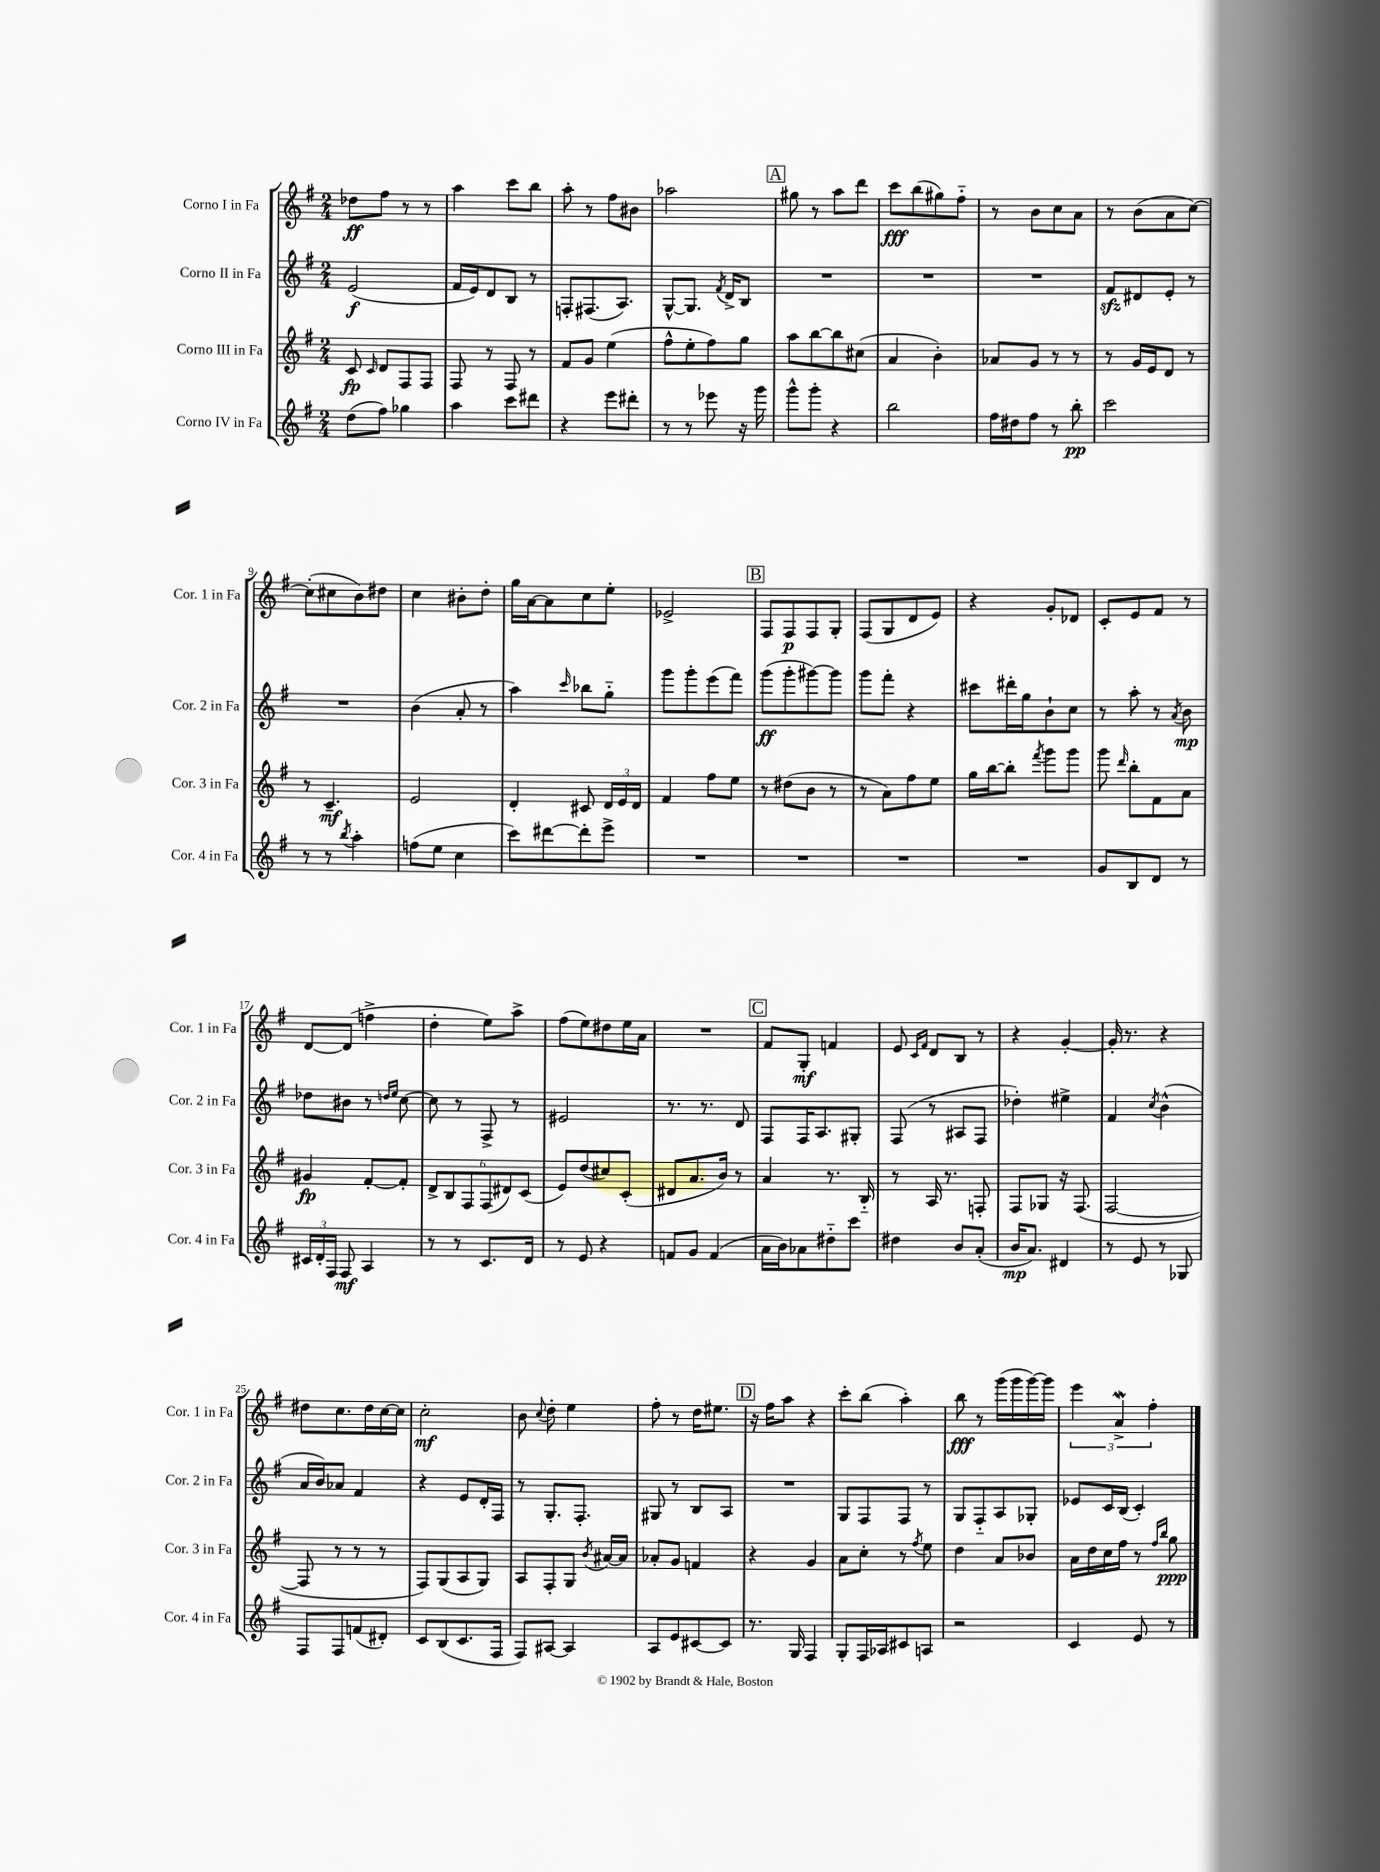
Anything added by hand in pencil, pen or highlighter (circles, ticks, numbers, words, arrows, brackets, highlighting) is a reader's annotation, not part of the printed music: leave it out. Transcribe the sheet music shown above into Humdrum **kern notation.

**kern	**dynam	**kern	**dynam	**kern	**dynam	**kern	**dynam
*part4	*part4	*part3	*part3	*part2	*part2	*part1	*part1
*staff4	*staff4	*staff3	*staff3	*staff2	*staff2	*staff1	*staff1
*I"Corno IV in Fa	*	*I"Corno III in Fa	*	*I"Corno II in Fa	*	*I"Corno I in Fa	*
*I'Cor. 4 in Fa	*	*I'Cor. 3 in Fa	*	*I'Cor. 2 in Fa	*	*I'Cor. 1 in Fa	*
*clefG2	*	*clefG2	*	*clefG2	*	*clefG2	*
*k[f#]	*	*k[f#]	*	*k[f#]	*	*k[f#]	*
*M2/4	*	*M2/4	*	*M2/4	*	*M2/4	*
=1	=1	=1	=1	=1	=1	=1	=1
(8dd\L	.	8c/	fp	(2e/	f	8dd-X\L	ff
.	.	16qqc/	.	.	.	.	.
8ff#\J)	.	8d/L	.	.	.	8ff#\J	.
4gg-X\	.	8F#/	.	.	.	8r	.
.	.	8F#/J	.	.	.	8r	.
=2	=2	=2	=2	=2	=2	=2	=2
4aa\	.	8F#/	.	16f#/LL	.	4aa\	.
.	.	.	.	16e/J)	.	.	.
.	.	8r	.	8d/	.	.	.
8ccc\L	.	8F#/	.	8B/J	.	8ccc\L	.
8ddd#X\J	.	8r	.	8r	.	8bb\J	.
=3	=3	=3	=3	=3	=3	=3	=3
4r	.	8f#/L	.	8Fn'/L	.	8aa'\	.
.	.	8g/J	.	(8.F#X/	.	8r	.
8eee\L	.	(4ee\	.	.	.	8ff#\L	.
.	.	.	.	8.A/J)	.	.	.
8ddd#X'\J	.	.	.	.	.	8b#X\J	.
=4	=4	=4	=4	=4	=4	=4	=4
8r	.	8ff#^^\L	.	[8G^^/L	.	2aa-X\	.
8r	.	8ee'\	.	8.G/J]	.	.	.
8eee-X\	.	8ff#\)	.	.	.	.	.
.	.	.	.	8qf#/	.	.	.
.	.	.	.	16d^/KL	.	.	.
16r	.	8gg\J	.	8B/J	.	.	.
16ggg\	.	.	.	.	.	.	.
!!LO:REH:place=s1:t=A
=5	=5	=5	=5	=5	=5	=5	=5
8ggg^^\L	.	8aa\L	.	2r	.	8gg#X\	.
8ggg'\J	.	[8bb\	.	.	.	8r	.
4r	.	8bb\]	.	.	.	8aa\L	.
.	.	(8cc#X\J	.	.	.	8ddd\J	.
=6	=6	=6	=6	=6	=6	=6	=6
2bb\	.	4a/	.	2r	.	8ccc\L	fff
.	.	.	.	.	.	(8bb\	.
.	.	4b'\)	.	.	.	8gg#X\)	.
.	.	.	.	.	.	8ff#\J	.
=7	=7	=7	=7	=7	=7	=7	=7
16ff#\LL	.	8a-X/L	.	2r	.	8r	.
16dd#X\J	.	.	.	.	.	.	.
8ff#\J	.	8g/J	.	.	.	8b\L	.
8r	.	8r	.	.	.	8cc\	.
8bb'\	pp	8r	.	.	.	8a\J	.
=8	=8	=8	=8	=8	=8	=8	=8
2ccc\	.	8r	.	8f#zz/L	.	8r	.
.	.	16g/LL	.	8d#X/	.	(8b\L	.
.	.	16e/J	.	.	.	.	.
.	.	8d/J	.	8e'/J	.	8a\	.
.	.	8r	.	8r	.	[8cc\J)	.
!!LO:LB:g=z
=9	=9	=9	=9	=9	=9	=9	=9
8r	.	8r	.	2r	.	(8cc'\L]	.
8r	.	4.c~/	mf	.	.	8cc#X\	.
8qbb/	.	.	.	.	.	.	.
4aa'\	.	.	.	.	.	8b\)	.
.	.	.	.	.	.	8dd#X\J	.
=10	=10	=10	=10	=10	=10	=10	=10
(8ffn\L	.	2e/	.	(4b\	.	4cc\	.
8ee\J	.	.	.	.	.	.	.
4cc\	.	.	.	8a'/	.	8b#X'\L	.
.	.	.	.	8r	.	8dd'\J	.
=11	=11	=11	=11	=11	=11	=11	=11
8ccc\L)	.	4d'/	.	4aa\)	.	16gg\LL	.
.	.	.	.	.	.	[16a\J	.
[8ddd#X\	.	.	.	.	.	8a\]	.
.	.	.	.	16qqccc/	.	.	.
8ddd#'\]	.	8c#X/	.	8bb-X\L	.	8cc\	.
8eee^\J	.	24d/LL	.	8gg\J	.	8ee'\J	.
.	.	24e/	.	.	.	.	.
.	.	24d/JJ	.	.	.	.	.
=12	=12	=12	=12	=12	=12	=12	=12
2r	.	4f#/	.	8ggg\L	.	2e-X^/	.
.	.	.	.	8ggg'\	.	.	.
.	.	8ff#\L	.	(8eee\	.	.	.
.	.	8ee\J	.	8fff#\J)	.	.	.
!!LO:REH:place=s1:t=B
=13	=13	=13	=13	=13	=13	=13	=13
2r	.	8r	.	(8ggg\L	ff	8F#/L	.
.	.	(8dd#X\L	.	8ggg'\	.	8F#/	p
.	.	8b\J	.	[8ggg#X\)	.	8F#/	.
.	.	8r	.	8ggg#\J]	.	8G'/J	.
=14	=14	=14	=14	=14	=14	=14	=14
2r	.	8r	.	8ggg\L	.	(8F#/L	.
.	.	8a\L)	.	8fff#'\J	.	8G/	.
.	.	8ff#\	.	4r	.	8d/	.
.	.	8ee\J	.	.	.	8e/J)	.
=15	=15	=15	=15	=15	=15	=15	=15
2r	.	16gg\LL	.	8ccc#X\L	.	4r	.
.	.	[16bb\J	.	.	.	.	.
.	.	8bb'\J]	.	16ddd#X'\L	.	.	.
.	.	.	.	16gg\J	.	.	.
.	.	8qfff#/	.	.	.	.	.
.	.	8ggg\L	.	8b`\	.	8g'/L	.
.	.	8ggg\J	.	8cc\J	.	8d-X/J	.
=16	=16	=16	=16	=16	=16	=16	=16
8g/L	.	8ggg\	.	8r	.	8c'/L	.
.	.	16qqddd/	.	.	.	.	.
8B/	.	8bb'\L	.	8aa'\	.	8e/	.
8d/J	.	8f#\	.	8r	.	8f#/J	.
.	.	.	.	8qa/	.	.	.
8r	.	8a\J	.	8b\	mp	8r	.
!!LO:LB:g=z
=17	=17	=17	=17	=17	=17	=17	=17
24c#X/LL	.	4g#X/	fp	8dd-X\L	.	[8d/L	.
24d'/	.	.	.	.	.	.	.
24F#/JJ	.	.	.	.	.	.	.
8F#/	mf	.	.	8b#X\J	.	(8d/J]	.
4A/	.	[8f#'/L	.	8r	.	4ffn^\	.
.	.	.	.	16qqddn/LL	.	.	.
.	.	.	.	16qqee/JJ	.	.	.
.	.	8f#'/J]	.	[8cc\	.	.	.
=18	=18	=18	=18	=18	=18	=18	=18
8r	.	12d^/L	.	8cc\]	.	4dd'\	.
.	.	12B/	.	.	.	.	.
8r	.	.	.	8r	.	.	.
.	.	12F#/	.	.	.	.	.
8.c/L	.	(12F#/	.	8F#^/	.	8ee\L)	.
.	.	12d#X/)	.	.	.	.	.
.	.	.	.	8r	.	8aa^\J	.
.	.	(12c/J	.	.	.	.	.
16d/Jk	.	.	.	.	.	.	.
=19	=19	=19	=19	=19	=19	=19	=19
8r	.	8e/L)	.	2e#X/	.	(8ff#\L	.
8e/	.	(8dd/	.	.	.	8ee\)	.
4r	.	8cc#X/)	.	.	.	8dd#X\	.
.	.	(8c'/J	.	.	.	16ee\L	.
.	.	.	.	.	.	16a\JJ	.
=20	=20	=20	=20	=20	=20	=20	=20
8fn/L	.	8d#X/L	.	8.r	.	2r	.
8g/J	.	8.a/	.	.	.	.	.
.	.	.	.	8.r	.	.	.
(4f/	.	.	.	.	.	.	.
.	.	16b/Jk)	.	.	.	.	.
.	.	8r	.	8d/	.	.	.
!!LO:REH:place=s1:t=C
=21	=21	=21	=21	=21	=21	=21	=21
16a\LL	.	4a/	.	8F#/L	.	8f#/L	.
16b\J)	.	.	.	.	.	.	.
8a-X\	.	.	.	16F#/K	.	8G'/J	mf
.	.	.	.	8.A/	.	.	.
8dd#X\	.	8.r	.	.	.	4fn/	.
8ccc\J	.	.	.	8G#X'/J	.	.	.
.	.	16B/	.	.	.	.	.
=22	=22	=22	=22	=22	=22	=22	=22
4dd#X\	.	8r	.	(8F#/	.	8e/	.
.	.	.	.	.	.	16qqc/LL	.
.	.	.	.	.	.	16qqf#/JJ	.
.	.	16A/	.	8r	.	8d/L	.
.	.	8.r	.	.	.	.	.
8b/L	.	.	.	8A#X/L	.	8B/J	.
(8a'/J	.	8Fn'/	.	8F#/J	.	8r	.
=23	=23	=23	=23	=23	=23	=23	=23
16b/KL	mp	8F#/L	.	4dd-X'\)	.	4r	.
8.a/J)	.	.	.	.	.	.	.
.	.	8G-X/J	.	.	.	.	.
4d#X/	.	16r	.	4ee#X^\	.	[4g'/	.
.	.	(8.F#/	.	.	.	.	.
=24	=24	=24	=24	=24	=24	=24	=24
8r	.	[2F#/	.	4f#/	.	16g'/]	.
.	.	.	.	.	.	8.r	.
8e/	.	.	.	.	.	.	.
.	.	.	.	8qcc/	.	.	.
8r	.	.	.	(4b^^\	.	4r	.
8G-X/	.	.	.	.	.	.	.
!!LO:LB:g=z
=25	=25	=25	=25	=25	=25	=25	=25
8F#/L	.	8F#/]	.	16a/LL	.	8dd#X\L	.
.	.	.	.	16b/J)	.	.	.
8F#/	.	8r	.	8a-X/J	.	8.cc\	.
(8fn/	.	8r	.	4f#/	.	.	.
.	.	.	.	.	.	16dd#\L	.
8d#X'/J)	.	8r	.	.	.	[16cc\	.
.	.	.	.	.	.	16cc\JJ]	.
=26	=26	=26	=26	=26	=26	=26	=26
8c/L	.	8F#/L)	.	4r	.	2cc'\	mf
(8B/	.	(8G/	.	.	.	.	.
8.c/	.	8A/	.	8e/L	.	.	.
.	.	8G/J)	.	16d'/L	.	.	.
16F#/Jk	.	.	.	16F#/JJ	.	.	.
=27	=27	=27	=27	=27	=27	=27	=27
8F#/L)	.	8A/L	.	8r	.	8b\	.
.	.	.	.	.	.	8qqcc/	.
[8A#X/J	.	8F#'/	.	8.G'/L	.	8dd'\	.
4A#/]	.	8G/J	.	.	.	4ee\	.
.	.	.	.	8.F#'/J	.	.	.
.	.	8qb/	.	.	.	.	.
.	.	[16a#X/LL	.	.	.	.	.
.	.	16a#/JJ]	.	.	.	.	.
=28	=28	=28	=28	=28	=28	=28	=28
8A/L	.	8a-X'/L	.	8G#X/	.	8ff#'\	.
8e/	.	8g/J	.	8r	.	8r	.
[8c#X/	.	4fn/	.	8B/L	.	16dd\KL	.
.	.	.	.	.	.	8.ee#X\J	.
8c#/J]	.	.	.	8A/J	.	.	.
!!LO:REH:place=s1:t=D
=29	=29	=29	=29	=29	=29	=29	=29
8.r	.	4r	.	2r	.	16r	.
.	.	.	.	.	.	16ff#\KL	.
.	.	.	.	.	.	8aa\J	.
16G/	.	.	.	.	.	.	.
4F#/	.	4g/	.	.	.	4r	.
=30	=30	=30	=30	=30	=30	=30	=30
8G'/L	.	8a\L	.	8G/L	.	8ccc'\L	.
16F#/L	.	8cc'\J	.	8F#/	.	(8bb\J	.
16A-X/J	.	.	.	.	.	.	.
8c#X/	.	8r	.	8F#/J	.	4aa'\)	.
.	.	8qff#/	.	.	.	.	.
8An/J	.	8ee\	.	8r	.	.	.
=31	=31	=31	=31	=31	=31	=31	=31
2r	.	4dd\	.	8G/L	.	8bb\	fff
.	.	.	.	8F#/	.	8r	.
.	.	8a/L	.	8A/	.	(16ggg\LL	.
.	.	.	.	.	.	16ggg\	.
.	.	8b-X/J	.	8G-X'/J	.	[16ggg\)	.
.	.	.	.	.	.	16ggg\JJ]	.
=32	=32	=32	=32	=32	=32	=32	=32
4c/	.	16a\LL	.	8e-X/L	.	6eee\	.
.	.	16dd\	.	.	.	.	.
.	.	16cc\	.	16c/L	.	.	.
.	.	.	.	.	.	6aW^/	.
.	.	16ff#\JJ	.	(16B/JJ	.	.	.
8e/	.	8r	.	4c'/)	.	.	.
.	.	.	.	.	.	6ff#'\	.
.	.	16qqff#/LL	.	.	.	.	.
.	.	16qqbb/JJ	.	.	.	.	.
8r	.	8gg\	ppp	.	.	.	.
==	==	==	==	==	==	==	==
*-	*-	*-	*-	*-	*-	*-	*-
